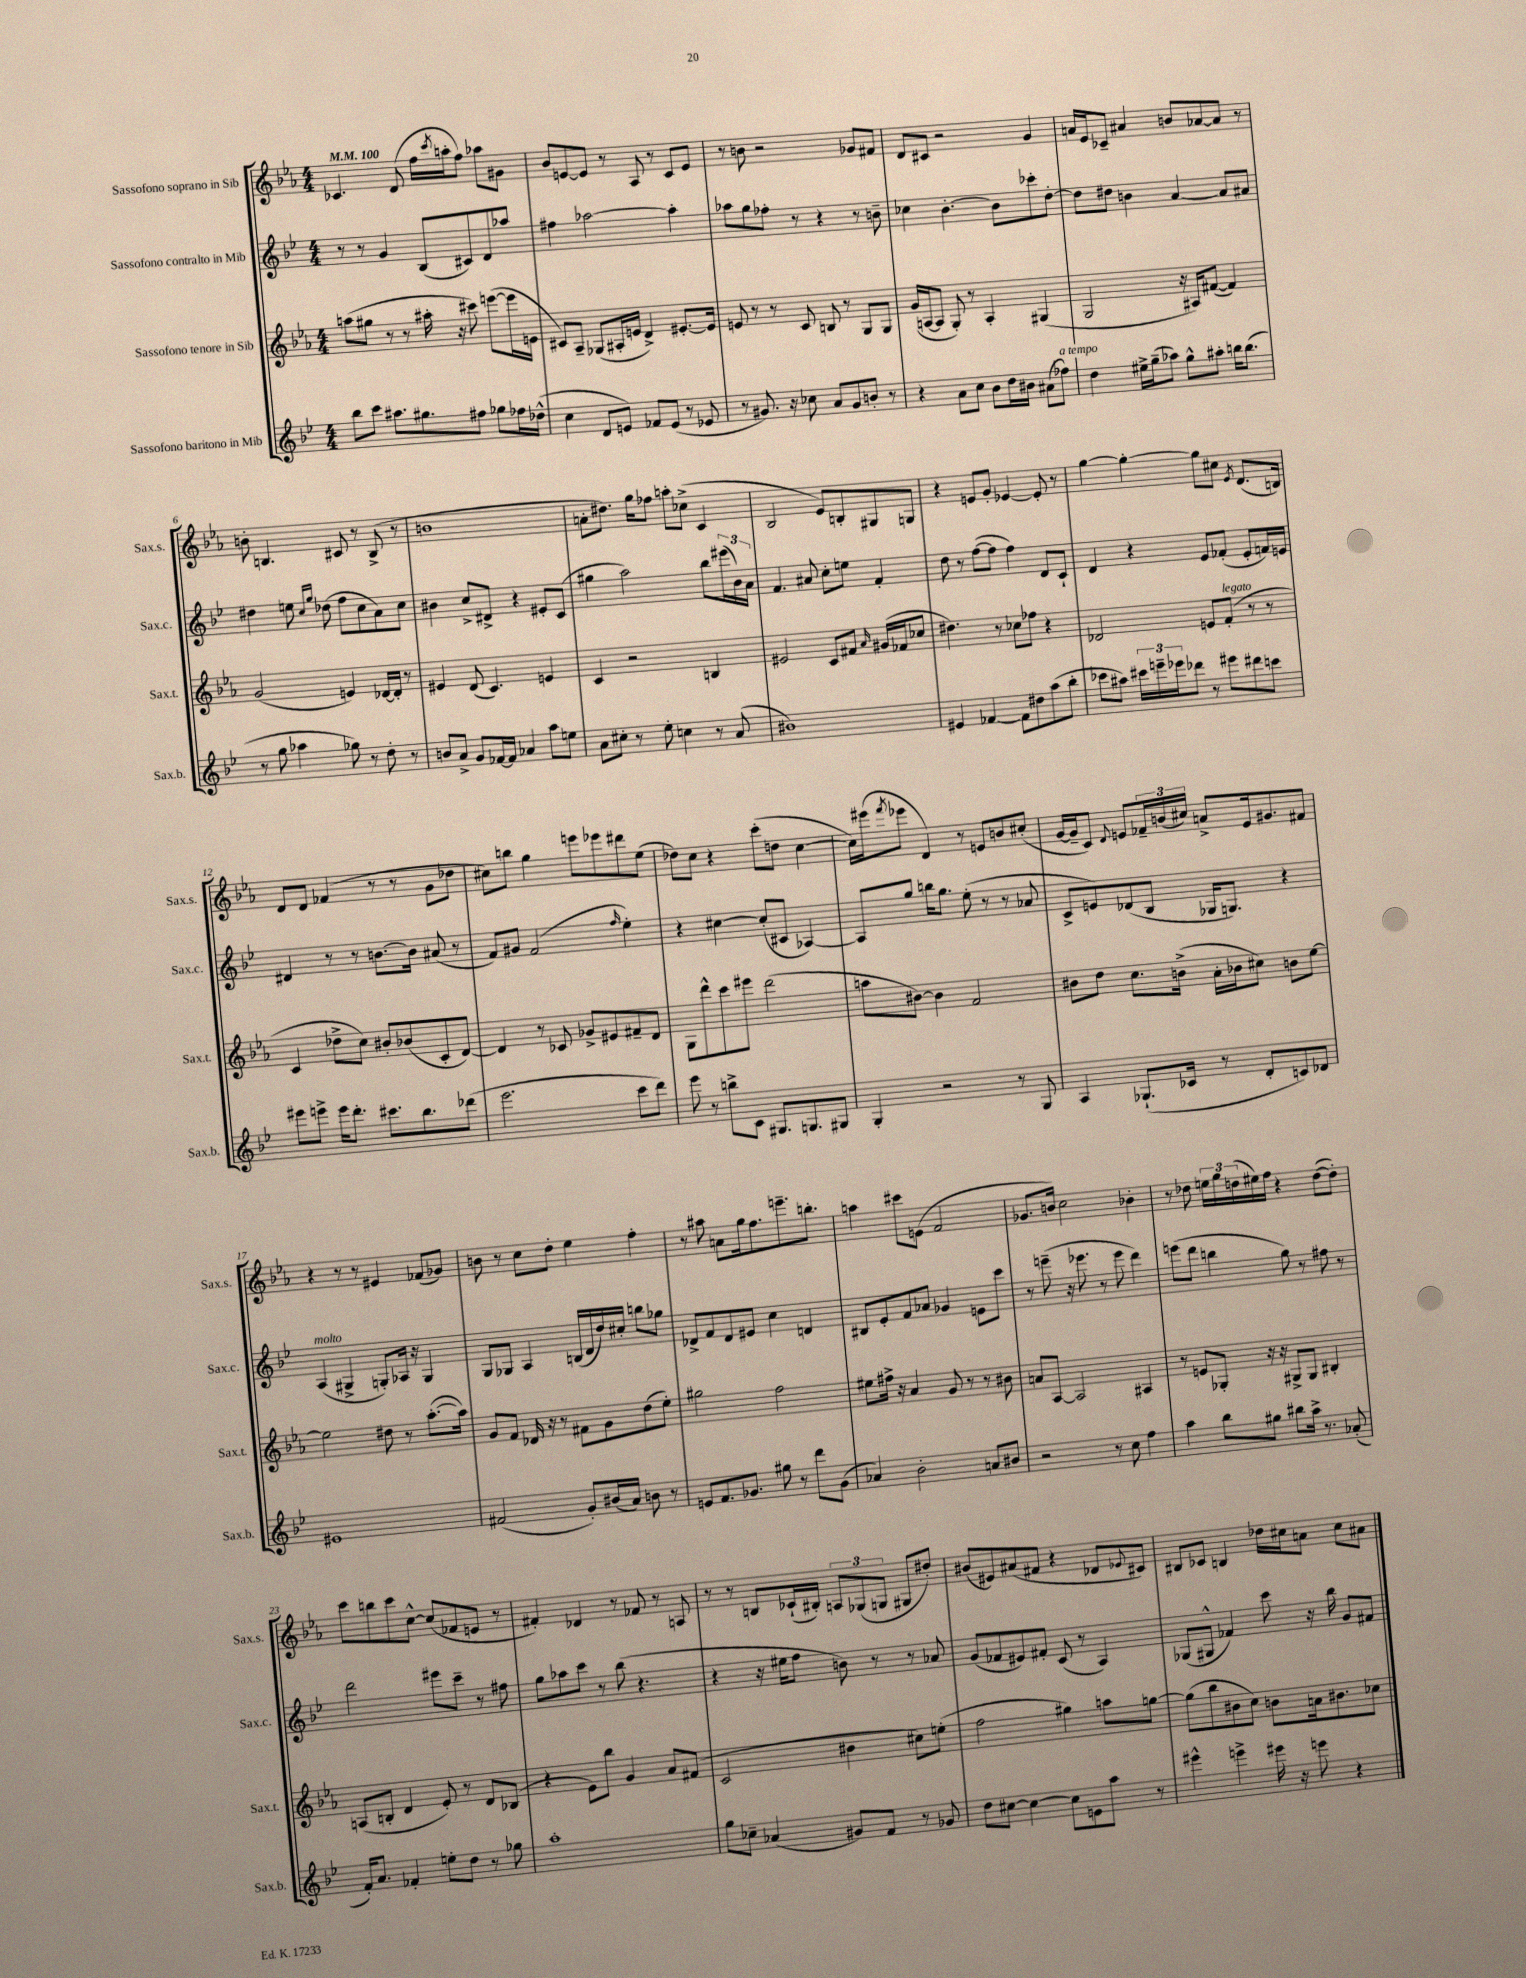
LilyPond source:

<<
\new StaffGroup <<
\new Staff = "s0" \with { instrumentName = "Sassofono soprano in Sib" shortInstrumentName = "Sax.s." } {
    \clef treble \key ees \major \numericTimeSignature \time 4/4 \tempo 4 = 100
    ces'4. d'8( f''16 \acciaccatura { c'''8 } a''16-. f''8) aes''8 gis'8 |
    bes'8 e'8~ e'8 r8 aes8 r8 c'8 e'8 |
    r8 b'8 r2 ges'8 fis'8 |
    d'8 cis'8 r2 g'4 |
    a'16 ees'16 ces'8-- ais'4 b'8 aes'8~ aes'8 r8 |
    b'8-. b4. cis'8 r8 b8->( r8 |
    b'1 |
    a'8-. dis''8.) g''16 fes''8 a''8-. ces''8->( c'4 |
    bes2 ees'8) b8-. gis8 g8 |
    r4 e'8 g'8-. ees'4~ ees'8-. r8 |
    g''4~ g''4~-. g''8 cis''8 \acciaccatura { ees'8 } d'8.( b16) |
    d'8 d'8 fes'4( r8 r8 g'8 des''8 |
    cis''8) b''8 g''4 e'''8 ees'''8 dis'''8 ees''8( |
    des''8) c''8 r4 c'''8-.( d''8 c''4~ |
    c''16) eis'''16( \acciaccatura { f'''8 } ees'''8 d'4) r8 e'8 b'8 cis''8-.( |
    g'16~ g'16-- c'8) \appoggiatura { d'8 } e'8 \tuplet 3/2 { fes'16-- b'16( cis''16) } a'8-> e'16 gis'8. fis'8 |
    r4 r8 r8 eis'4 fes'8( ges'8) |
    b'8 r8 c''8 d''8-. ees''4 f''4-. |
    r8 ais''8 a'8 g''16 f''8. e'''8.-- b''8.-. |
    a''4 cis'''8 e'8( f'2 |
    ges'8. b'16) c''2 bes'4-. |
    r8 des''8 \tuplet 3/2 { e''16 g''16 d''16( } eis''16) f''16 r4 d''8~( d''8-.) |
    c'''8 b''8 c'''8 c''8~-^ c''8( fes'8 e'8 r8 |
    fis'4-.) des'4 r8 fes'8 r8 a8 |
    r8 r8 b8 ces'16-!( bis16-.) \tuplet 3/2 { a8 ges8( g8 } gis8 dis''8-.) |
    bis'8( eis'8) ais'8( fis'8 r4 des'8 \appoggiatura { ees'8 } cis'8) |
    bis8 ces'8 b4 des''16 cis''16 a'8 cis''8 ais'8 \bar "|." |
}
\new Staff = "s1" \with { instrumentName = "Sassofono contralto in Mib" shortInstrumentName = "Sax.c." } {
    \clef treble \key bes \major \numericTimeSignature \time 4/4
    r8 r8 g'4 bes8( cis'8) d'8 aes''8 |
    fis''4 aes''2~ aes''4-. |
    aes''8 g''8 fes''8-. r8 r4 r8 b'8-- |
    ces''4 bes'4.~-. bes'8 ces'''8-. d''8~-. |
    d''8 dis''8 b'4 a'4~ a'8 ais'8 |
    dis''4 e''8 \grace { c''16 g''16 } des''8( f''8 c''8 a'8) c''8 |
    bis'4 c''8-> dis'8-> r4 eis'8-. c'8( |
    gis''4 a''2) bes''8 \tuplet 3/2 { eis'''16( bes'16) a'16 } |
    f'4. ais'8 c''8-. e''8 f'4-. |
    d''8 r8 f''8~( f''8 f''4) d'8 c'8-! |
    d'4 r4 ees'8 fes'8-.( ees'8-. f'16) e'16 |
    dis'4 r8 r8 b'8.~ b'16 ais'8( r8 |
    f'8) gis'8 f'2( \grace { f''16 } ees''4-.) |
    r4 cis''4~ cis''8-.( cis'8 aes4~) |
    aes8 g''8 b''16 g''8. ees''8-.( r8 r8 aes'8 |
    c'8-> e'8) des'8( bes8 ges16 g8.) r4 |
    a4^\markup { \italic "molto" }( gis4-> g8-.) aes16 r16 g4 |
    g8 ges8 a4 b16( d'16 d''16) cis''16-. b''8 ges''8 |
    des'8-> f'8 des'8 eis'8 c''4 d'4 |
    bis8 ees'8-. f'8 aes'8 ges'4 e'8 c'''8 |
    r8 e'''8--( r16 ees'''8. r8 ees'''8 d'''4) |
    e'''8( d'''8 b''4 g''8) r8 fis''8 r8 |
    d'''2 eis'''8 c'''8-- r8 fis''8 |
    g''8 aes''8 c'''8 r8 bes''8( r4. |
    r4 r16 eis''16 f''8 b'8) r8 r8 aes'8 |
    g'8( fes'8 eis'8) fis'8-. c'8( r8 a4) |
    ges8( gis8-^ fes'4) c'''8 r16 bes''16 g'8 fis'8 \bar "|." |
}
\new Staff = "s2" \with { instrumentName = "Sassofono tenore in Sib" shortInstrumentName = "Sax.t." } {
    \clef treble \key ees \major \numericTimeSignature \time 4/4
    a''8( gis''8 r8 r8 ais''16-. r16 cis'''8) e'''8~( e'''16 e'16 |
    cis'8) aes8-- ges8( ais16-. e'16 d'4->) eis'8.~-. eis'16 |
    e'8 r8 r8 c'8 b8 r8 g8 g8 |
    g'16( a16~ a8 g8-.) r8 a4-. gis4( |
    g2 r16 ais16) fis'8~( fis'4) |
    g'2( e'4) des'16~ des'16-. r8 |
    eis'4 d'8( c'4.) e'4 |
    c'4 r2 b4 |
    eis'2 c'8 fis'8 \grace { aes'16 } gis'16( fes'16 ces''8 |
    dis''4.) r8 ces''8 fes''8 r4 |
    des'2 e'8 f'8-.^\markup { \italic "legato" }( r8 r8 |
    c'4 des''8-> c''8) bis'8-. bes'8( c'8-. d'8~) |
    d'4 r8 ces'8 ges'8-> eis'8 fis'8-- d'8 |
    g8 d'''8-^ c'''8 eis'''8 d'''2( |
    a''8 bis'8~) bis'4 f'2 |
    bis'8 d''8 c''8. b'16->( aes'16-. bes'16 cis''8) b'8 ees''8~ |
    ees''2 dis''8 r8 aes''8.~-.( aes''16) |
    g'8 f'8 des'16 r16 r8 fis'8 g'8 d''8( ees''8-.) |
    gis''2 f''2 |
    eis''8 fis''16-> r16 aes'4 g'8 r8 r8 bis'8 |
    a'8 aes8~ aes2 ais4 |
    r8 e'8 ges8-. r16 r16 gis8-> gis8 bis4-. |
    a8( b8-. d'4 ees'8-.) r8 d'8 bes8( |
    r4 ees'8) bes''8 g'4 aes'8 fis'8( |
    c'2 bis'4 cis''8) e''8-.( |
    f''2 gis''4) a''8 g''8~ |
    g''8( bes''8 bis'8 c''8) b'8 a'16 bis'8. ces''8 \bar "|." |
}
\new Staff = "s3" \with { instrumentName = "Sassofono baritono in Mib" shortInstrumentName = "Sax.b." } {
    \clef treble \key bes \major \numericTimeSignature \time 4/4
    bes''8 c'''8 ais''8. gis''8. fis''8 ges''8 fes''16 des''16-^( |
    c''4 d'8 e'8) fes'8 e'8( r8 ees'8 |
    r8 gis'8.) r16 ces''8 a'8 gis'8 b'8-. r8 |
    r4 a'8 c''8 bes'8 d''16 bis'16 ais'8( fes''8^\markup { \italic "a tempo" }) |
    d''4 eis''16-> g''16--( aes''8) g''8-^ ais''8-. b''16 b''8.( |
    r8 g''8 aes''4 ges''8) r8 d''8-. r8 |
    b'8 a'8-> g'8 fes'16~ fes'16 aes'4 a''8 e''8 |
    a'8 cis''8-. r8 ees''8-. c''4 r8 a'8( |
    bis'1) |
    eis'4 fes'4~ fes'8 dis''8 a''8( bes''8-. |
    ces'''8 ais''8) \tuplet 3/2 { cis'''16 e'''16-- ees'''16 } des'''8 r8 eis'''8 dis'''8 c'''8 |
    eis'''8 e'''8-> e'''16 d'''8.-. cis'''8. bes''8. des'''8( |
    ees'''2. c'''8 d'''8) |
    ees'''8 r8 b''8-> c'8 gis8. g8. gis8 |
    g4-. r2 r8 g8 |
    a4 ges8.-!( ces'16 r8 d'8-. c'8) des'8 |
    eis'1 |
    fis'2( g'8-.) bis'16( a'16) b'8 r8 |
    e'8 f'8. ges'8. gis''8 r8 d'''8 ges'8( |
    aes'4) bes'2-. a'8 bis'8 |
    r2 r8 c''8 f''4 |
    a''4 bes''8 gis''8 bis''8 a''16-> r8. aes'8-.( |
    f'16-.) a'8. fes'4-. e''8-. d''8 r8 ges''8 |
    a''1-. |
    g''8 ces''8-- aes'4( gis'8) f'8 r8 ges'8 |
    d''8 cis''8~ cis''4~ cis''8 e'8 a''8 r8 |
    eis'''4-^ e'''4-> eis'''16 r16 e'''8 r4 \bar "|." |
}
>>
>>
